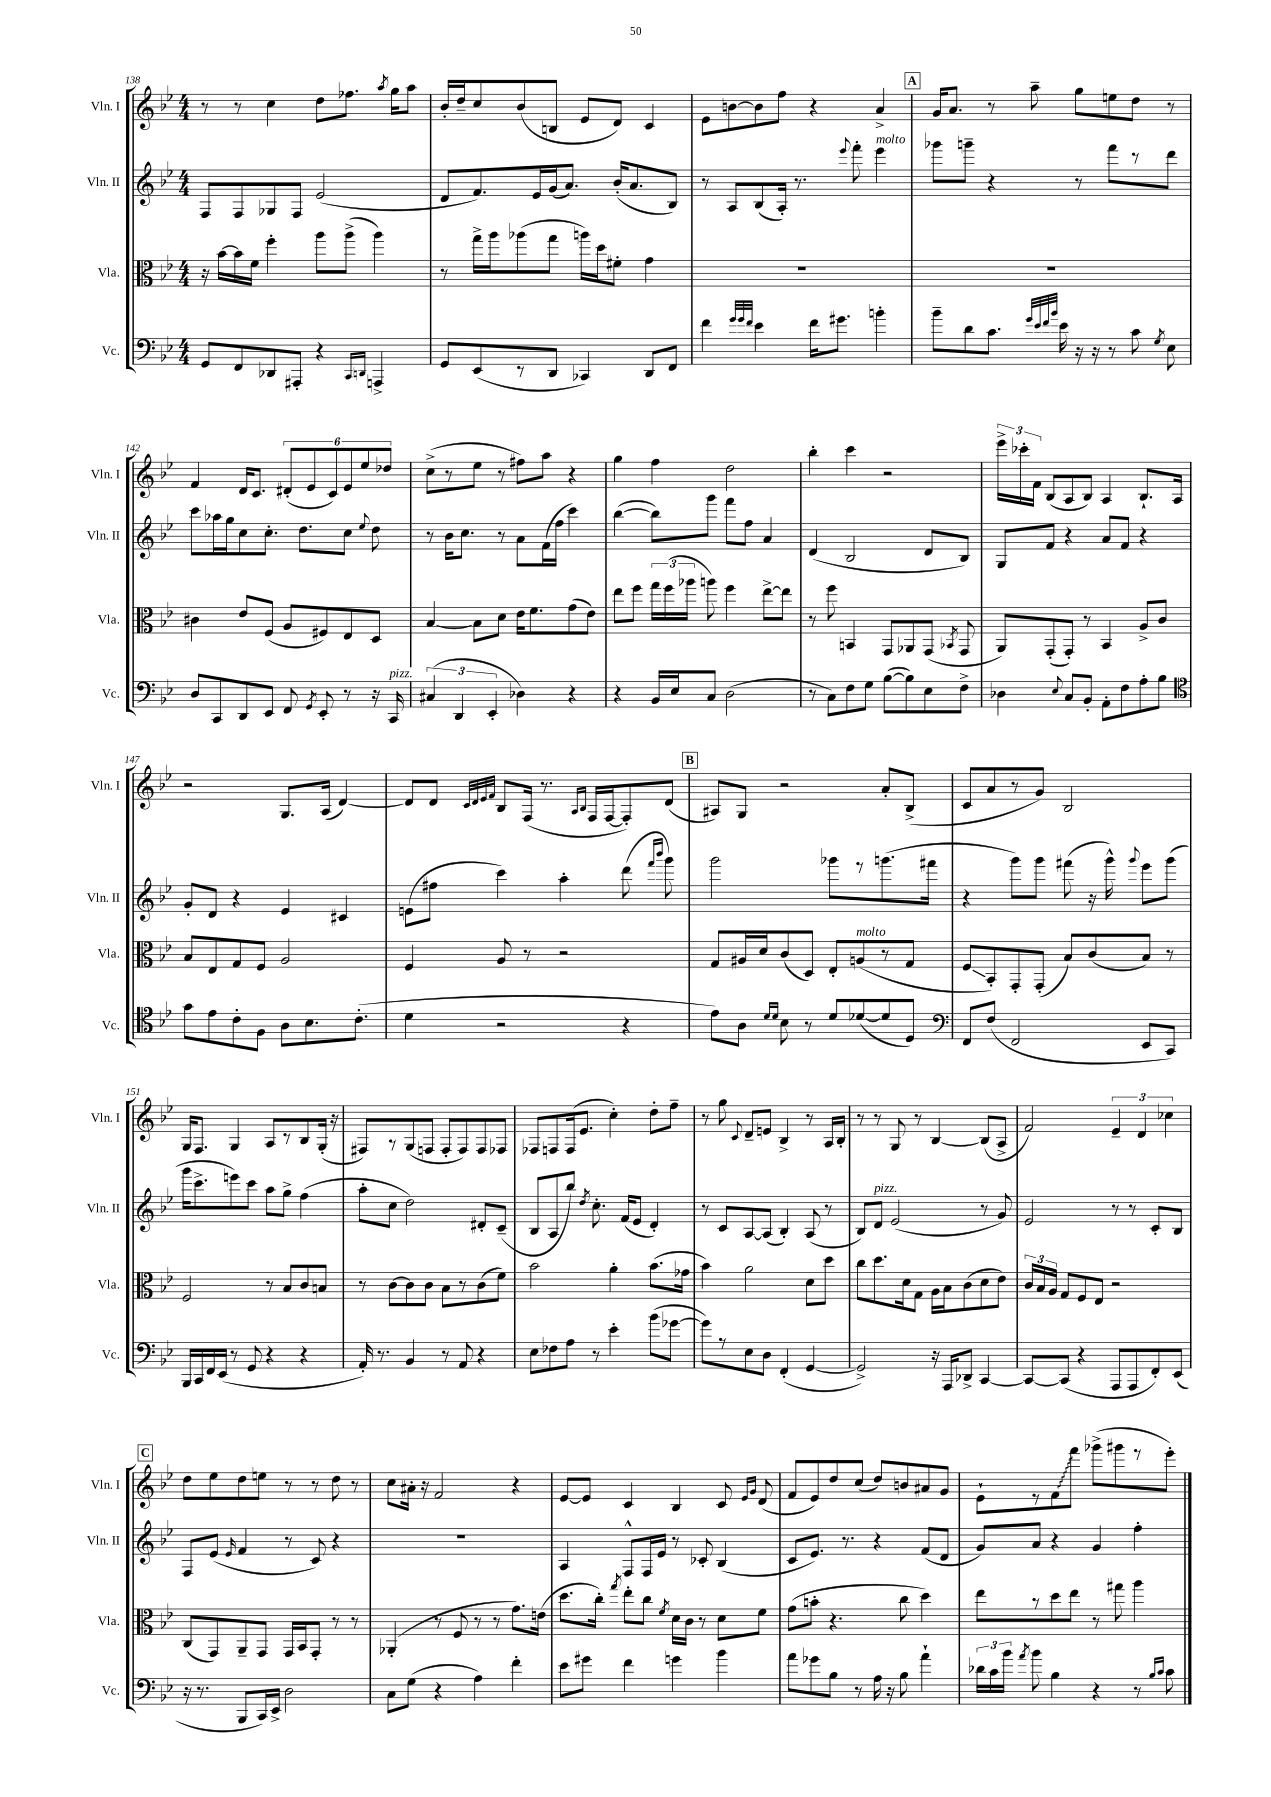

**kern	**kern	**kern	**kern
*staff4	*staff3	*staff2	*staff1
*clefF4	*clefC3	*clefG2	*clefG2
*k[b-e-]	*k[b-e-]	*k[b-e-]	*k[b-e-]
*M4/4	*M4/4	*M4/4	*M4/4
8GG	16r	8F	8r
.	[16b-	.	.
8FF	16b-]	8F	8r
.	16f	.	.
8DD-	4ff'	8G-	4cc
8AAA#'	.	8F	.
4r	8aa	(2e-	8dd
.	(8aa^	.	8.ff-
16qqCC	.	.	.
16qqDD	.	.	.
4AAA^	4aa)	.	.
.	.	.	8qaa
.	.	.	16gg
.	.	.	8aa
=	=	=	=
8GG	8r	8d	16b-'
.	.	.	16dd~
(8EE-	16gg^	8.f)	8cc
.	16aa	.	.
8r	(8aa-	.	(8b-
.	.	16e-	.
8DD	8gg	(16g	8B
.	.	8.a)	.
4CC-)	16aa)	.	8e-
.	16dd	.	.
.	8f#'	(16b-'	8d)
.	.	8.a	.
8DD	4g	.	4c
8FF	.	8B-)	.
=	=	=	=
4f	1r	8r	8e-
.	.	8A	[8b
32qqg	.	.	.
32qqg	.	.	.
32qqf	.	.	.
4e-	.	(8B-	8b]
.	.	16A')	8ff
.	.	8.r	.
16f	.	.	4r
8.g#	.	.	.
.	.	8qqeee-	.
.	.	8fff'	.
4b'	.	4eee-	4a^
=	=	=	=
8b-~	1r	8ggg-	16g
.	.	.	8.a
8d	.	8ggg~	.
8.c	.	4r	8r
.	.	.	8aa~
32qqg	.	.	.
32qqe-	.	.	.
32qqf	.	.	.
32qqb-	.	.	.
16e-	.	.	.
16r	.	8r	8gg
16r	.	.	.
8r	.	8fff	8ee
8c	.	8r	8dd
8qG	.	.	.
8E-	.	8ddd	8r
=	=	=	=
8D	4c#	8ccc	4f
8CC	.	16aa-	.
.	.	16gg	.
8DD	8e-	8cc	16d
.	.	.	8.c
8EE-	(8F	8.cc'	.
8FF	8A	.	(12d#'
.	.	8.dd	.
.	.	.	12e-
8qGG	.	.	.
8EE-'	8F#)	.	.
.	.	.	12c)
8r	8E-	8cc	12e-
.	.	.	12ee-
.	.	8qqee-	.
16r	8D	8dd	.
.	.	.	12dd-
16CC	.	.	.
=	=	=	=
(6C#	[4B-	8r	(8cc^
.	.	16b-	8r
6DD	.	.	.
.	.	8.cc	.
.	8B-]	.	8ee-
6EE-'	.	.	.
.	8d	8r	8r
4D-)	16e-	8a	8ff#)
.	8.f	.	.
.	.	(16f	8aa
.	.	16ff	.
4r	(8g	4ccc)	4r
.	8e-)	.	.
=	=	=	=
4r	8ee-	([4bb-	4gg
.	8ff	.	.
16BB-	24gg	8bb-])	4ff
.	(24ff	.	.
16E-	.	.	.
.	24aa-	.	.
8C	8aa)	8ggg	.
(2D	4ff	8fff	2dd
.	.	8ff	.
.	[8ee-^	4a	.
.	8ee-]	.	.
=	=	=	=
8r	8r	(4d	4bb-'
8C)	8ff	.	.
8F	4BB	2B-	4ccc
8G	.	.	.
([8B-	8GG	.	2r
8B-])	8AA-	.	.
8E-	(8GG	8d	.
.	8qBB-	.	.
8F^	8GG	8B-)	.
=	=	=	=
4D-	8AA)	8G	24eee-^
.	.	.	24ccc-'
.	.	.	24f
.	(8GG'	8f	(8B-
8qqE-	.	.	.
8C	8GG')	4r	8A
8BB-'	8r	.	8B-)
8AA'	4BB-	8a	4A
8F	.	8f	.
8A'	8A^	4r	8.B-`
8B-	8c	.	.
.	.	.	16A
=	=	=	=
*clefC4	*	*	*
8g	8B-	8g'	2r
8e-	8E-	8d	.
8c'	8G	4r	.
8F	8F	.	.
8A	2A	4e-	8.G
8.B-	.	.	.
.	.	.	(16A
.	.	4c#	[4d)
(8.c'	.	.	.
=	=	=	=
4d	4F	(8e	8d]
.	.	8ff#	8d
.	.	.	32qqc
.	.	.	32qqd
.	.	.	32qqe-
.	.	.	32qqf
2r	8A	4ccc)	8B-
.	8r	.	(16F
.	.	.	8.r
.	2r	4aa'	.
.	.	.	16qqA
.	.	.	16qqB-
.	.	.	16F
.	.	.	[16F
4r	.	(8ddd	8F'])
.	.	16qqfff	.
.	.	16qqbbb-	.
.	.	8ggg)	(8d
=	=	=	=
8e-)	8G	2ggg	8A#)
8A	16A#	.	8G
.	16d	.	.
16qqd	.	.	.
16qqd	.	.	.
8B-	(8c	.	2r
8r	8D)	.	.
8d	8E-'	8ggg-	.
([8d-	(8A	8r	.
8d-]	8r	(8.ggg	8a'
8D)	8G	.	(8B-^
.	.	16fff#	.
=	=	=	=
*clefF4	*	*	*
8FF	8F	4r	8c
(8F	8BB-')	.	8a
2FF	8GG'	8ggg)	8r
.	(8GG'	8ggg	8g)
.	8B-)	(8fff#	2B-
.	(8c	16r	.
.	.	16ggg^^)	.
.	.	8qqggg	.
8EE-	8B-)	8eee-	.
8CC)	8r	(8ggg	.
=	=	=	=
16BBB-	2F	16ggg	16G
16CC	.	8.ccc^	8.F
16FF	.	.	.
(16EE-	.	.	.
8r	.	8eee)	4G
8GG	.	8ccc	.
4r	8r	8aa	8A
.	8B-	8gg^	8r
4r	8c	(4ff	8B-
.	8B	.	(16G'
.	.	.	16r
=	=	=	=
16AA')	8r	8aa'	8F#)
8.r	.	.	.
.	[8c	8cc	8r
4BB-	8c]	2dd)	(8G
.	8c	.	8F
8r	8B-	.	8F'
8AA	8r	.	8F)
4r	(8c	8d#'	8F
.	8f)	(8c~	8F-
=	=	=	=
8E-	2b-	8B-	8F-
8F-	.	8A	8F
8A	.	8bb-)	(16F
.	.	.	8.e-
.	.	8qdd	.
8r	.	8.cc'	.
4e-'	4a'	.	4cc')
.	.	(16f	.
.	.	8e-	.
(8b-	(8.b-	4d')	8dd'
[8g-	.	.	8ff~
.	16g-	.	.
=	=	=	=
8g-])	4b-)	8r	8r
8r	.	8c	8gg
.	.	.	8qqc
8E-	2a	[8A	8d~
8D	.	(8A]	8e
(4FF'	.	4B-')	4B-^
[4GG	8d	(8A	8r
.	8dd	8r	16A
.	.	.	16B-'
=	=	=	=
2GG^])	8cc	8B-)	8r
.	8.dd	8d	8r
.	.	(2e-	8G
.	16d	.	.
.	8G	.	8r
16r	16A	.	[4B-
16AAA	16B-	.	.
8DD-^	(8c	.	.
[4CC	8d	8r	(8B-]
.	8e-)	8g)	8A^
=	=	=	=
8CC_	24c	2e-	2f)
.	24B-	.	.
.	24A	.	.
(8CC]	8G	.	.
4r	8F	.	.
.	8E-	.	.
8AAA	2r	8r	6e-~
8AAA	.	8r	.
.	.	.	6d
8FF')	.	8c'	.
.	.	.	6cc-
(8EE-	.	8B-	.
=	=	=	=
16r	(8C	8F	8dd
8.r	.	.	.
.	8GG)	(8e-	8ee-
.	.	16qqe-	.
8BBB-	8AA~	4f	8dd
16CC)	8GG	.	8ee
16EE-^	.	.	.
2D	16GG	8r	8r
.	16BB-	.	.
.	8GG'	8c)	8r
.	8r	4r	8dd
.	8r	.	8r
=	=	=	=
8C	(4AA-'	1r	8cc
(8G	.	.	16a#'
.	.	.	16r
4r	8r	.	2f
.	8F	.	.
4A)	8r	.	.
.	8r	.	.
4f'	8.g)	.	4r
.	(16e	.	.
=	=	=	=
8e-	8.dd	4A	[8e-
8g#	.	.	8e-]
.	16cc')	.	.
.	8qgg	.	.
4f	8ee-'	8F^^	4c
.	8cc	16F	.
.	.	16e-	.
.	8qf	.	.
4g	16d	8r	4B-
.	16c	.	.
.	8r	8c-'	.
4b-	8d	(4B-	8c
.	.	.	16qqe-
.	.	.	16qqg
.	8f	.	(8d
=	=	=	=
8a	(8g	8c	8f
8g-	8b'	8.e-)	8e-)
8B-	4.r	.	8dd
.	.	8.r	.
8r	.	.	(8cc
16A	.	4r	8dd)
16r	.	.	.
8B-	8cc	.	8b
4a`	4dd)	(8f	8a#
.	.	8d	8g
=	=	=	=
24d-	8ee-	8g)	8e-`
24c	.	.	.
24b-	.	.	.
8qa	.	.	.
8b-	8r	8a	8r
4B-	8dd	4r	8f
.	8ee-	.	8fff
4r	8r	4g	(8ggg-^
.	8gg#	.	8ggg#
8r	4aa	4ff'	8r
16qqB-	.	.	.
16qqc	.	.	.
8c	.	.	8eee-')
==	==	==	==
*-	*-	*-	*-
